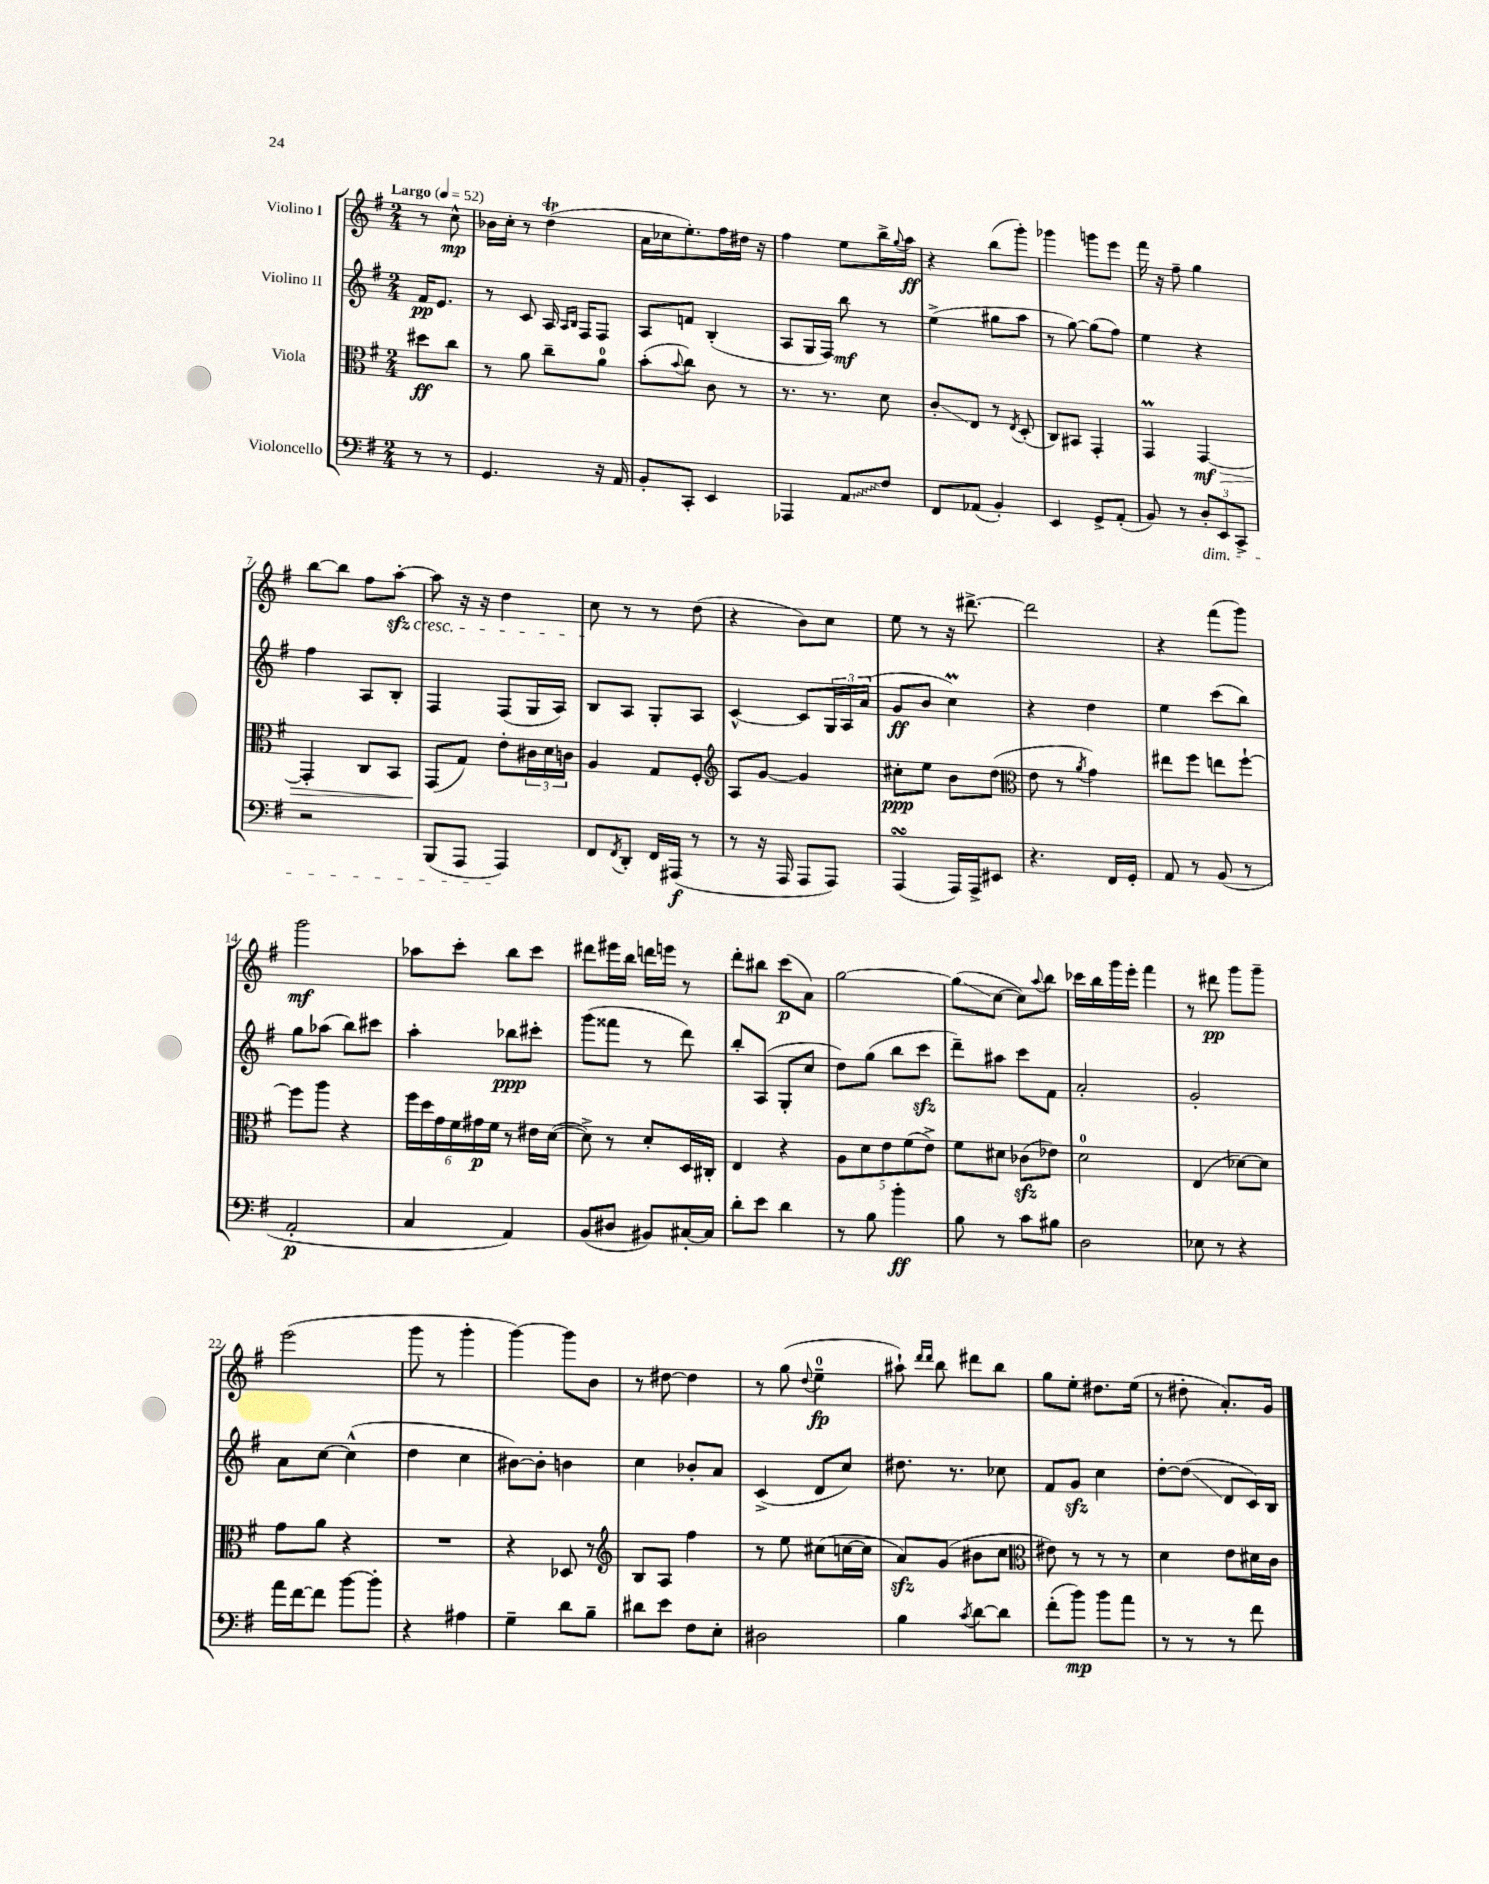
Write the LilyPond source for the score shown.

<<
\new StaffGroup <<
\new Staff = "s0" \with { instrumentName = "Violino I" } {
    \clef treble \key g \major \numericTimeSignature \time 2/4 \partial 4 \tempo "Largo" 4 = 52
    r8 c''8-^\mp |
    bes'16 c''16-. r8 d''4\trill( |
    a'16 ces''16 e''8.-.) fis''16 dis''16 r16 |
    fis''4 e''8 b''16-> \appoggiatura { g''8 } a''16\ff |
    r4 b''8( g'''8-.) |
    ges'''4 g'''8 e'''8 |
    fis'''16 r16 fis''8-- g''4 |
    b''8~ b''8 fis''8 a''8~-.\sfz\cresc |
    a''8 r16 r16 d''4 |
    c''8\! r8 r8 d''8( |
    r4 b'8) c''8 |
    e''8 r8 r16 dis'''8.~-> |
    dis'''2 |
    r4 fis'''8( g'''8) |
    g'''2\mf |
    aes''8 c'''8-. b''8 c'''8 |
    dis'''8 eis'''16 b''16 d'''16 e'''16 r8 |
    d'''8-. bis''8 c'''8\p( a'8) |
    g''2~ |
    g''8\glissando( c''8~ c''8) \appoggiatura { a''8 } b''8 |
    ces'''16 b''16 g'''16 e'''16-. fis'''4 |
    r8 dis'''8\pp g'''8 g'''8-- |
    e'''2( |
    g'''8 r8 g'''4-. |
    g'''4~) g'''8 b'8 |
    r8 dis''8~ dis''4 |
    r8 g''8( \appoggiatura { d''8 } e''4-0--\fp |
    ais''8-!) \grace { d'''16 d'''16 } b''8 dis'''8 b''8 |
    g''8 e''8-. dis''8. e''16( |
    r8 dis''8-. a'8.-.) g'16 \bar "|." |
}
\new Staff = "s1" \with { instrumentName = "Violino II" } {
    \clef treble \key g \major \numericTimeSignature \time 2/4 \partial 4
    fis'16\pp e'8. |
    r8 c'8 a16 \grace { a16 b16 } fis16 fis8 |
    a8 f'8 b4-.( |
    a8 g16 fis16) b''8\mf r8 |
    e''4->( gis''8 a''8 |
    r8 g''8~) g''8( fis''8) |
    e''4 r4 |
    fis''4 a8 b8-. |
    fis4 fis8( g16 a16) |
    b8 a8 g8-. a8 |
    c'4~-^ c'8 \tuplet 3/2 { g16 a16 a'16( } |
    g'8\ff b'8 c''4\prall) |
    r4 d''4 |
    e''4 c'''8( b''8) |
    g''8 aes''8( b''8) cis'''8 |
    a''4-. bes''8\ppp cis'''8-. |
    g'''8( fisis'''8 r8 d'''8) |
    b''8-. a8( g8-. c''8 |
    d''8) g''8( b''8 c'''8\sfz |
    d'''8--) ais''8 c'''8 fis'8 |
    a'2-. |
    g'2-. |
    a'8 c''8~ c''4-^( |
    d''4 c''4 |
    bis'8~) bis'8-. b'4 |
    c''4 bes'8-. a'8 |
    c'4->( d'8 c''8) |
    dis''8. r8. ces''8 |
    fis'8 g'8\sfz c''4 |
    d''8~-. d''8\glissando( d'8 c'16) b16 \bar "|." |
}
\new Staff = "s2" \with { instrumentName = "Viola" } {
    \clef alto \key g \major \numericTimeSignature \time 2/4 \partial 4
    dis''8\ff c''8 |
    r8 a'8 c''8-- a'8-0 |
    b'8-.( \appoggiatura { b'8 } c''8) c'8 r8 |
    r8. r8. d'8 |
    c'8-.\glissando e8 r8 \acciaccatura { e8 } d8-.( |
    c8) bis,8 g,4-. |
    g,4\prall g,4~\mf\> |
    g,4-. c8 b,8 |
    g,8\!( g8) e'8-. \tuplet 3/2 { cis'16 d'16 c'16 } |
    a4 g8 fis8-. |
    \clef treble a8 g'8~ g'4 |
    cis''8-.\ppp e''8 b'8 d''8( |
    \clef alto e'8 r8 \acciaccatura { a'8 } g'4) |
    eis''8 fis''8 e''8 fis''8~-! |
    fis''8 a''8 r4 |
    \tuplet 6/4 { fis''16 d''16 g'16 fis'16 gis'16\p fis'16 } r8 eis'16 d'16~( |
    d'8->) r8 d'8-. d16 cis16-. |
    e4 r4 |
    \tuplet 5/4 { a8 d'8 e'8 fis'8( e'8->) } |
    fis'8 dis'8 ces'8\sfz( ees'8) |
    d'2-0 |
    e4( des'8~) des'8 |
    g'8 a'8 r4 |
    R2 |
    r4 des8 r8 |
    \clef treble b8 a8 fis''4 |
    r8 e''8 cis''8( c''16~ c''16 |
    a'8\sfz) g'8( bis'8 c''8 |
    \clef alto eis'8) r8 r8 r8 |
    d'4 e'8 dis'16 c'16 \bar "|." |
}
\new Staff = "s3" \with { instrumentName = "Violoncello" } {
    \clef bass \key g \major \numericTimeSignature \time 2/4 \partial 4
    r8 r8 |
    g,4. r16 a,16 |
    b,8-. c,8-. e,4 |
    aes,,4 \once \override Glissando.style = #'zigzag a,8\glissando fis8 |
    fis,8 aes,8( b,4-.) |
    e,4 g,8-> a,8-.( |
    b,8) r8 \tuplet 3/2 { d8-.\dim e,8 c,8-> } |
    r2 |
    b,,8( a,,8 a,,4\!) |
    fis,8 \acciaccatura { fis,8 } d,8-. fis,16 ais,,16\f( r8 |
    r8 r16 a,,16 a,,8 a,,8) |
    a,,4\turn( a,,16) a,,16-> eis,8 |
    r4. fis,16 g,16-. |
    a,8 r8 b,8( r8 |
    a,2-.\p |
    c4 a,4) |
    b,8( dis8 bis,8) cis16~-. cis16 |
    d'8-. e'8 d'4 |
    r8 b8 b'4-.\ff |
    b8 r8 c'8 bis8 |
    d2 |
    ees8 r8 r4 |
    a'16 fis'16~ fis'8 b'8~ b'8-. |
    r4 ais4 |
    g4-- d'8 b8-- |
    dis'8 e'8 fis8 e8-. |
    dis2 |
    b4 \acciaccatura { c'8 } d'8~ d'8 |
    fis'8-.( b'8\mp) b'8 a'8 |
    r8 r8 r8 fis'8 \bar "|." |
}
>>
>>
